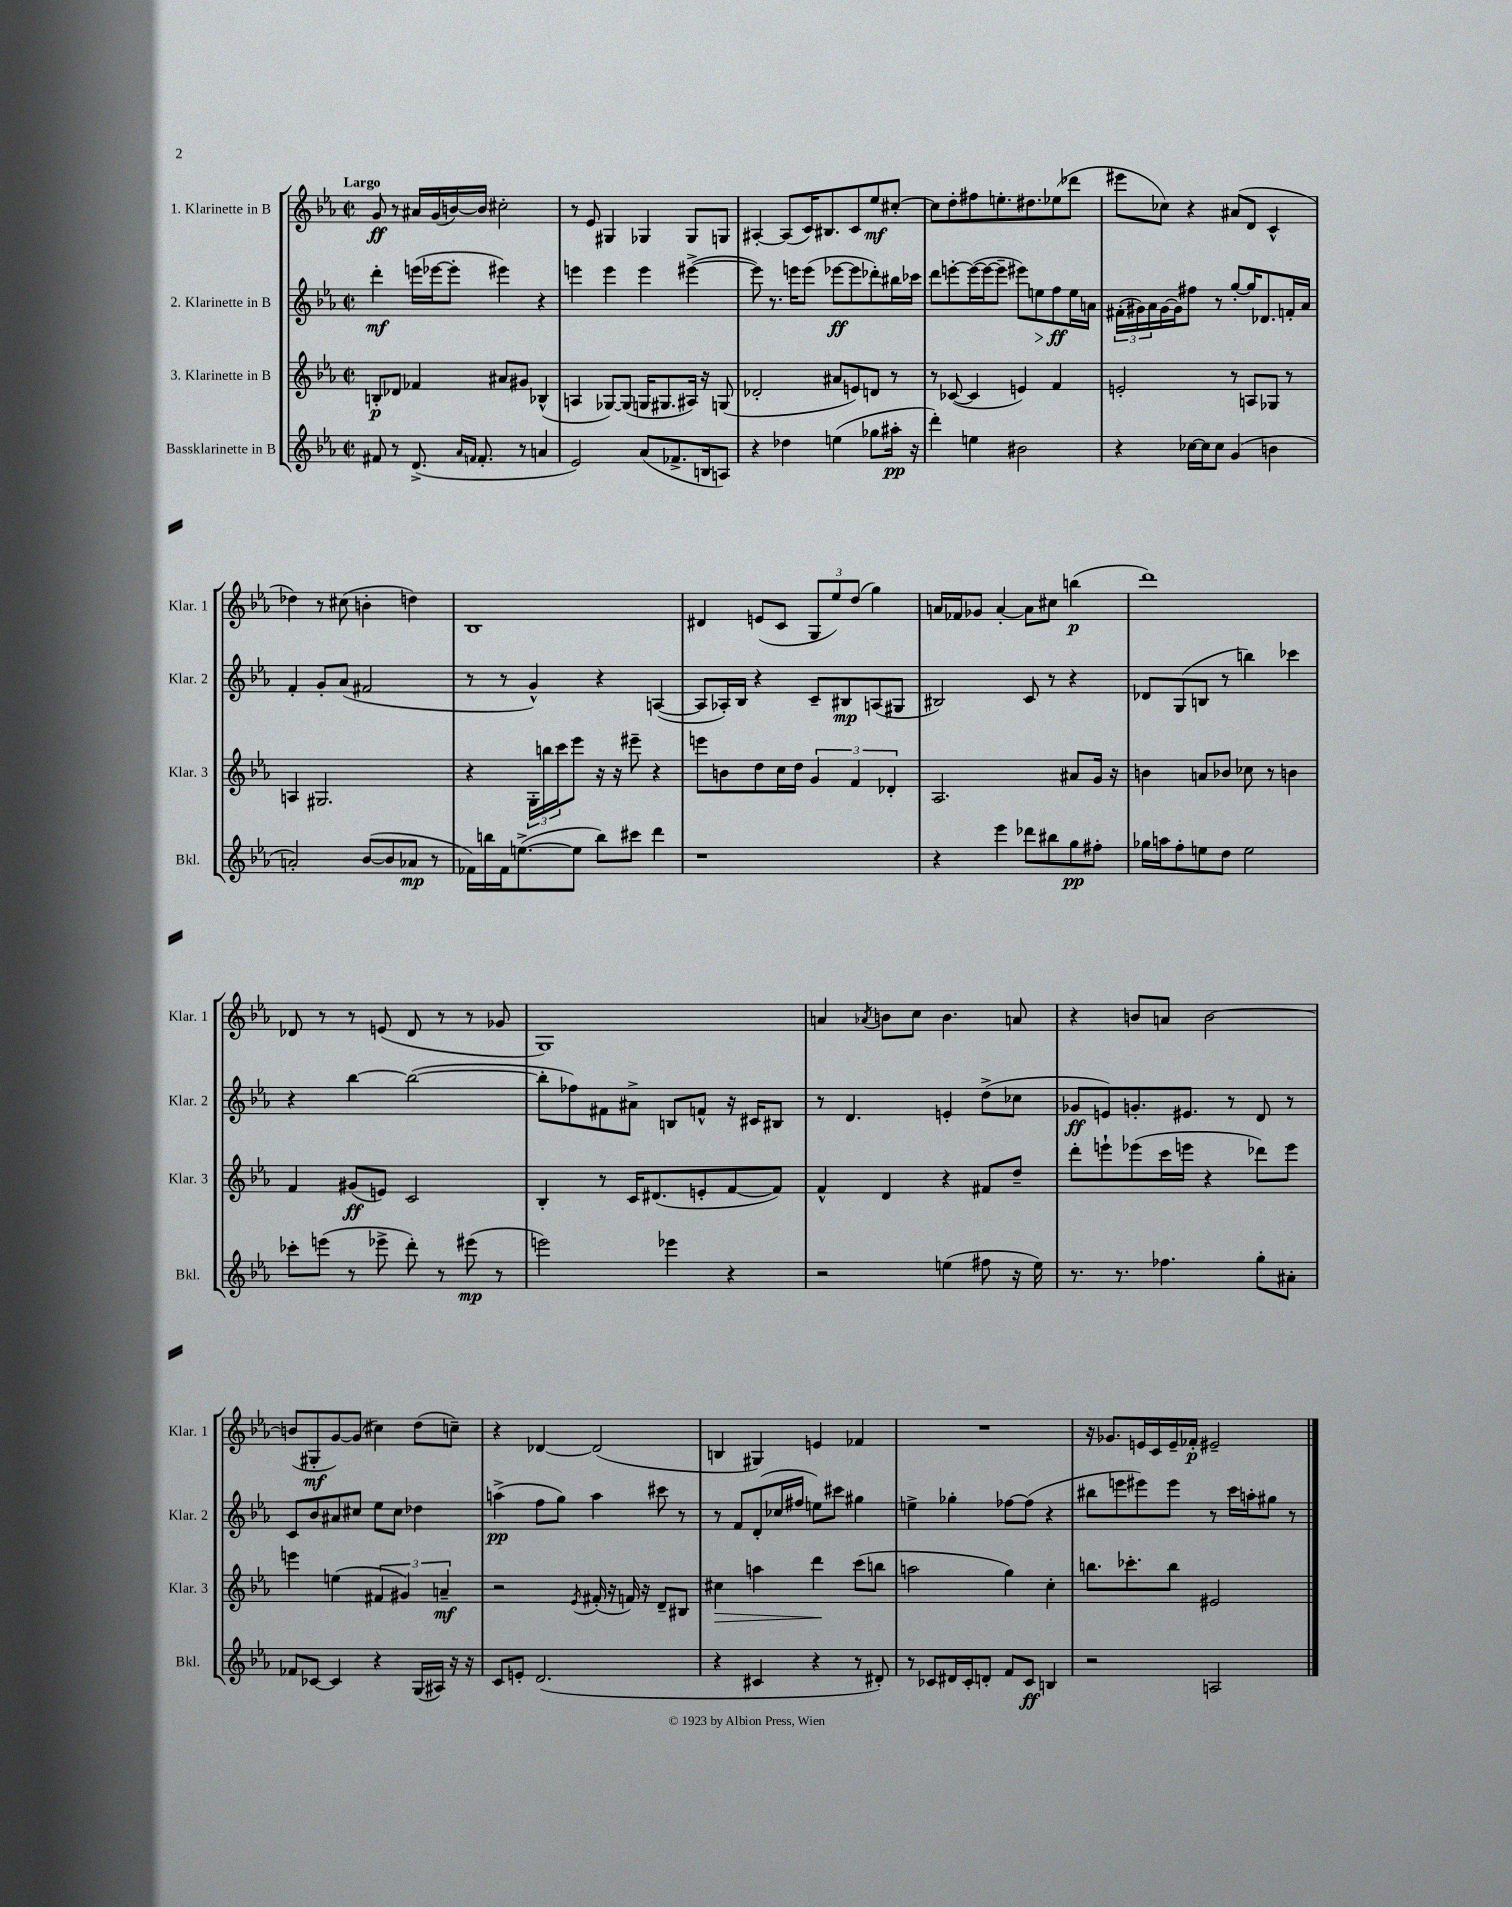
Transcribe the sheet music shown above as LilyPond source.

<<
\new StaffGroup <<
\new Staff = "s0" \with { instrumentName = "1. Klarinette in B" shortInstrumentName = "Klar. 1" } {
    \clef treble \key ees \major \defaultTimeSignature \time 2/2 \tempo "Largo"
    g'8\ff r8 ais'16 g'16( b'16~) b'16 cis''2-. |
    r8 ees'8 gis4 ges4 ges8 g8 |
    ais4~-. ais8( c'16) bis8. c'8 ees''8\mf cis''8~-. |
    cis''8 d''8-. fis''8 e''8.-. dis''8. ees''8( des'''8 |
    eis'''8 ces''8) r4 ais'8( d'8 c'4-^ |
    des''4) r8 cis''8( b'4-. d''4) |
    bes1 |
    dis'4 e'8( c'8 \tuplet 3/2 { g8 ees''8) d''8( } g''4) |
    a'16 fes'16 ges'8 a'4~-. a'8 cis''8 b''4\p( |
    d'''1) |
    des'8 r8 r8 e'8( des'8 r8 r8 ges'8 |
    g1) |
    a'4 \acciaccatura { aes'8 } b'8 c''8 b'4. a'8 |
    r4 b'8 a'8 b'2~ |
    b'8( gis8-.\mf g'8~) g'8( cis''4) d''8( c''8--) |
    r4 des'4~ des'2( |
    b4 gis4) e'4 fes'4 |
    R1 |
    r16 ges'8. e'16 c'16 e'16-- fes'16-.\p eis'2-- \bar "|." |
}
\new Staff = "s1" \with { instrumentName = "2. Klarinette in B" shortInstrumentName = "Klar. 2" } {
    \clef treble \key ees \major \defaultTimeSignature \time 2/2
    d'''4-.\mf e'''16( ees'''16~ ees'''8-. eis'''4) r4 |
    e'''4 e'''4 e'''4 eis'''4~->( |
    eis'''8) r8. e'''16 e'''8( ees'''8~\ff ees'''8 des'''8-.) bis''16 ces'''16 |
    d'''8 e'''8~-. e'''16~( e'''16~ e'''8-- eis'''8) e''8\> f''8\ff\! e''16 a'16 |
    \tuplet 3/2 { fis'16-.( gis'16) aes'16 } gis'16~ gis'16 fis''8 r8 g''8~-. g''16 des'8. f'16-. aes'16 |
    f'4-. g'8-. aes'8( fis'2 |
    r8 r8 g'4-^) r4 a4~( |
    a8 aes16-.) bes16 r4 c'8-- bis8\mp a8( gis8 |
    bis2) c'8 r8 r4 |
    des'8 g8( b8 r8 b''4) ces'''4 |
    r4 bes''4~ bes''2~( |
    bes''8-. fes''8) fis'8 ais'8-> b8 f'8-^ r16 cis'16 bis8 |
    r8 d'4. e'4-. d''8->( ces''8 |
    ges'8\ff e'8) g'8.-. eis'8. r8 d'8 r8 |
    c'8 bes'8 ais'8 cis''8 ees''8 cis''8 des''4 |
    a''4->\pp( f''8 g''8) a''4 cis'''8 r8 |
    r8 f'8 d'8-.( ces''16 fis''16 e''8) cis'''8 gis''4 |
    e''4-> ges''4-. fes''8~ fes''8( r4 |
    bis''8 e'''8 eis'''8) eis'''8 r8 c'''16 a''16-. gis''8 r8 \bar "|." |
}
\new Staff = "s2" \with { instrumentName = "3. Klarinette in B" shortInstrumentName = "Klar. 3" } {
    \clef treble \key ees \major \defaultTimeSignature \time 2/2
    b8-.\p des'8 fes'4 ais'8 gis'8 bes4-^( |
    a4 ges8~) ges8( g16 gis8. ais16) r16 g8( |
    des'2-. ais'8 e'8) d'8 r8 |
    r8 ces'8~( ces'4 e'4) f'4 |
    e'2-. r8 a8 ges8 r8 |
    a4 gis2. |
    r4 \tuplet 3/2 { g16-. b''16 c'''16 } ees'''8 r16 r16 eis'''8-- r4 |
    e'''8 b'8 d''8 c''16 d''16 \tuplet 3/2 { g'4 f'4 des'4-. } |
    aes2. ais'8 g'16 r16 |
    b'4 a'8 bes'8 ces''8 r8 b'4 |
    f'4 gis'8\ff( e'8) c'2 |
    bes4-. r8 c'16 dis'8.( e'8-. f'8~ f'8) |
    f'4-^ d'4 r4 fis'8 d''8-- |
    d'''8-. e'''8-! ees'''8( c'''16 e'''16 r4 des'''8) e'''8 |
    e'''4 e''4( \tuplet 3/2 { fis'4 gis'4) a'4--\mf } |
    r2 \acciaccatura { ees'8 } fis'16-.( r16 f'16) r16 d'8-- bis8 |
    cis''4\> a''4 d'''4\! c'''8( b''8 |
    a''2 g''4) c''4-. |
    b''8. ces'''8.-. b''8 eis'2 \bar "|." |
}
\new Staff = "s3" \with { instrumentName = "Bassklarinette in B" shortInstrumentName = "Bkl." } {
    \clef treble \key ees \major \defaultTimeSignature \time 2/2
    fis'8 r8 d'8.->( \grace { aes'16 f'16 } f'8.-. r8 a'4 |
    ees'2) aes'8( fes'8.-> b16 a8) |
    r4 des''4 e''4( ges''8 ais''16-.\pp r16 |
    d'''4-.) e''4 bis'2 |
    r4 ces''16~ ces''16 ces''8 g'4( b'4 |
    a'2-.) bes'8~( bes'8 aes'8\mp r8 |
    fes'16) b''16 fes'16 e''8.~->( e''8 b''8) cis'''8 d'''4 |
    r1 |
    r4 ees'''4 des'''8 bis''8 g''8\pp fis''8-. |
    ges''16 a''16 f''8-. e''8 d''8 e''2 |
    ces'''8-. e'''8( r8 ees'''8-> d'''8-.) r8 eis'''8\mp( r8 |
    e'''2) ees'''4 r4 |
    r2 e''4( fis''8 r16 e''16) |
    r8. r8. fes''4. g''8-. ais'8-. |
    fes'8 ces'8~ ces'4 r4 g16( ais16) r16 r16 |
    c'8 e'8-. d'2.( |
    r4 cis'4 r4 r8 dis'8-.) |
    r8 ces'8 dis'16 ces'16-. d'8-. f'8 ces'8\ff b4 |
    r2 a2 \bar "|." |
}
>>
>>
\layout { \context { \Score \remove "Bar_number_engraver" } }
